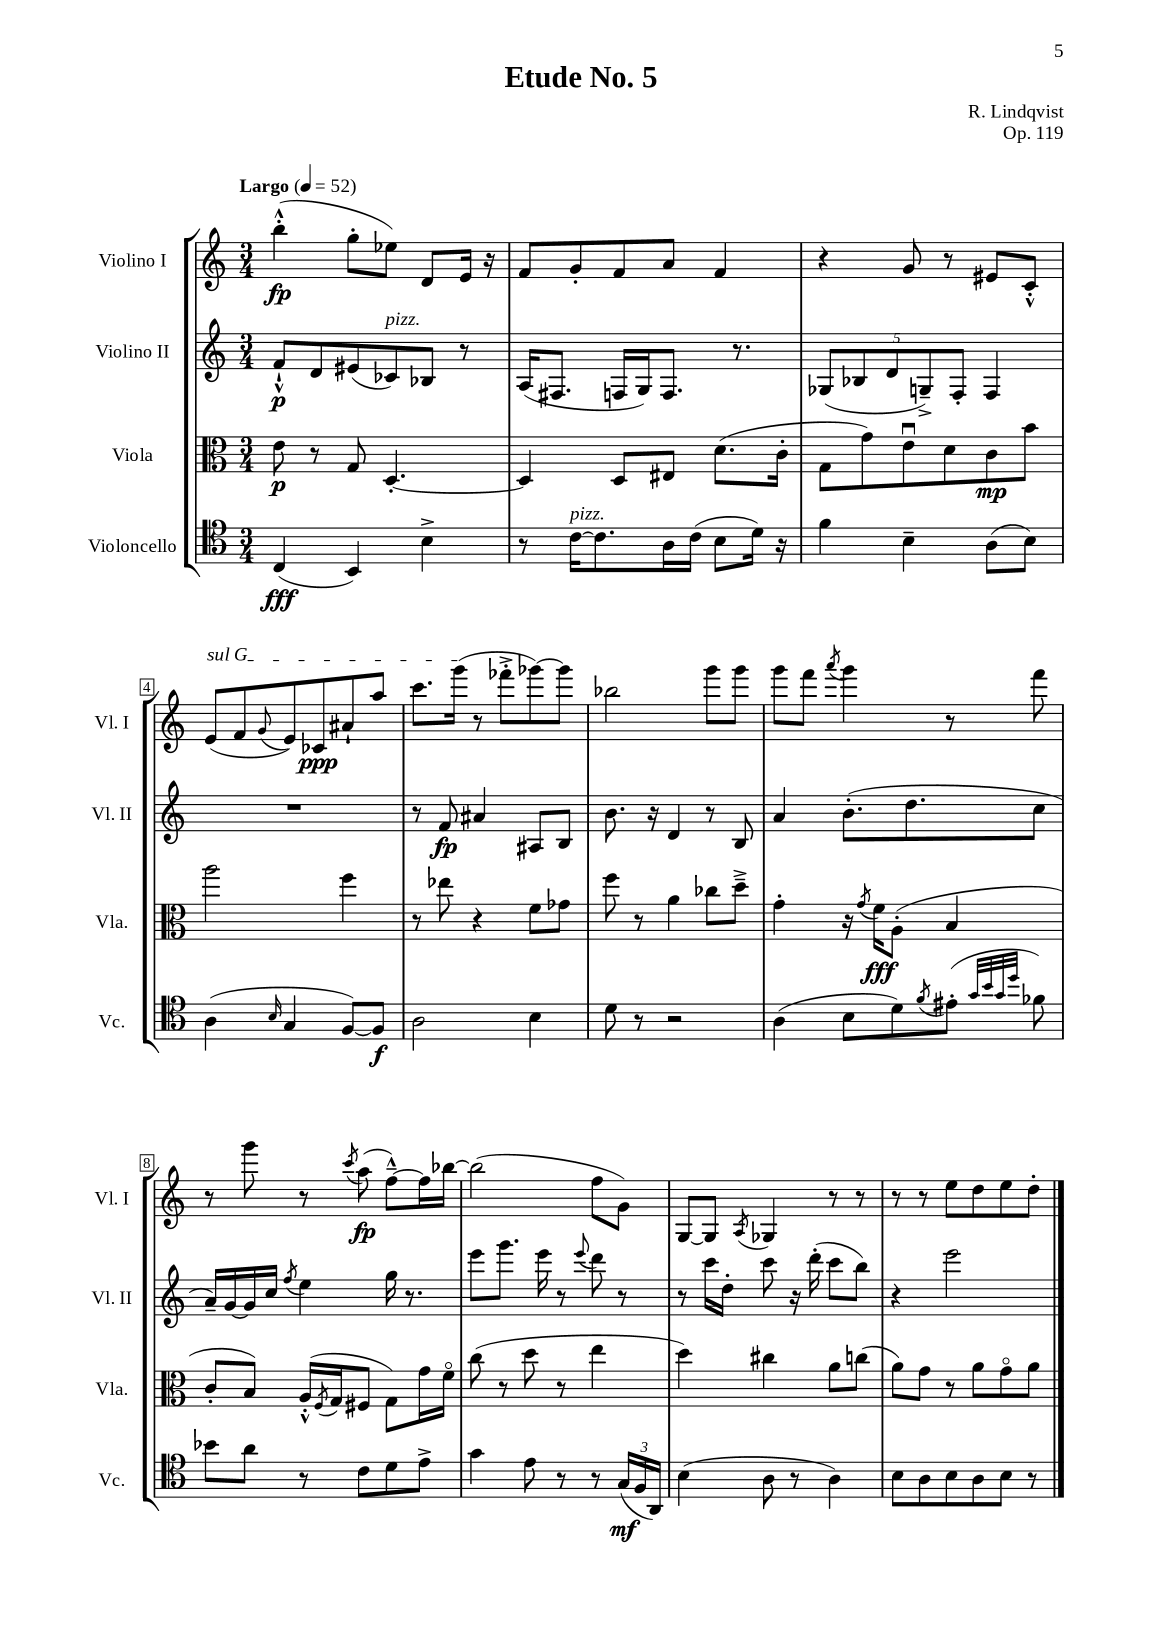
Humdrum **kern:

**kern	**kern	**kern	**kern
*staff4	*staff3	*staff2	*staff1
*clefC4	*clefC3	*clefG2	*clefG2
*k[]	*k[]	*k[]	*k[]
*M3/4	*M3/4	*M3/4	*M3/4
*MM52	*MM52	*MM52	*MM52
(4C	8e	8f`^^	(4bb'^^
.	8r	8d	.
4BB)	8G	(8e#	8gg'
.	[4.D'	8c-)	8ee-)
4B^	.	8B-	8d
.	.	8r	16e
.	.	.	16r
=	=	=	=
8r	4D]	(16A	8f
.	.	8.F#	.
[16c	.	.	8g'
8.c]	.	.	.
.	8D	16F	8f
.	.	16G)	.
16A	8E#	8.F	8a
(16c	.	.	.
8B	(8.d	.	4f
.	.	8.r	.
16d)	.	.	.
16r	16c'	.	.
=	=	=	=
4f	8G	(10G-	4r
.	.	10B-	.
.	8g)	.	.
.	.	10d	.
4B~	8eu	.	8g
.	.	10G~^)	.
.	8d	.	8r
.	.	10F'	.
(8A	8c	4F	8e#
8B)	8b	.	8c'^^
=	=	=	=
(4A	2aa	2.r	(8e
.	.	.	8f
16qqB	.	.	8qqg
4G	.	.	8e)
.	.	.	8c-
[8F)	4ff	.	8a#`
8F]	.	.	8aa
=	=	=	=
2A	8r	8r	8.ccc
.	8ee-	8f	.
.	.	.	(16ggg
.	4r	4a#	8r
.	.	.	8fff-'^
4B	8f	8A#	[8ggg-)
.	8g-	8B	8ggg-]
=	=	=	=
8d	8ff	8.b	2bb-
8r	8r	.	.
.	.	16r	.
2r	4a	4d	.
.	8cc-	8r	8ggg
.	8dd~^	8B	8ggg
=	=	=	=
(4A	4g'	4a	8ggg
.	.	.	8fff
.	.	.	8qaaa
8B	16r	(8.b'	4ggg
.	8qg	.	.
.	16f	.	.
8d)	(8A'	.	.
.	.	8.dd	.
8qf	.	.	.
(8e#'	4B	.	8r
32qqg	.	.	.
32qqb	.	.	.
32qqg	.	.	.
32qqdd	.	.	.
8f-)	.	8cc	8fff
=	=	=	=
8b-	8c'	16a~)	8r
.	.	[16g	.
8a	8B)	16g]	8ggg
.	.	16cc	.
.	.	8qff	.
8r	(16A'^^	4ee	8r
.	8qF	.	.
.	16G	.	.
.	.	.	8qccc
8c	8F#	.	(8aa
8d	8G)	16gg	[8ff~^^)
.	.	8.r	.
8e^	16g	.	16ff]
.	16fo	.	[16bb-
=	=	=	=
4g	(8cc	8eee	(2bb-]
.	8r	8.ggg	.
8e	8dd	.	.
.	.	16eee	.
8r	8r	8r	.
.	.	8qqeee	.
8r	4ee	8ddd	8ff
(24G	.	8r	8g)
24F	.	.	.
24AA)	.	.	.
=	=	=	=
(4B	4dd)	8r	[8G
.	.	16ccc	8G]
.	.	16dd'	.
.	.	.	8qA
8A	4cc#	8ccc	4G-
8r	.	16r	.
.	.	(16ddd'	.
4A)	8a	8ccc	8r
.	(8cc	8bb)	8r
=	=	=	=
8B	8a)	4r	8r
8A	8g	.	8r
8B	8r	2eee	8ee
8A	8a	.	8dd
8B	8go	.	8ee
8r	8a	.	8dd'
==	==	==	==
*-	*-	*-	*-
